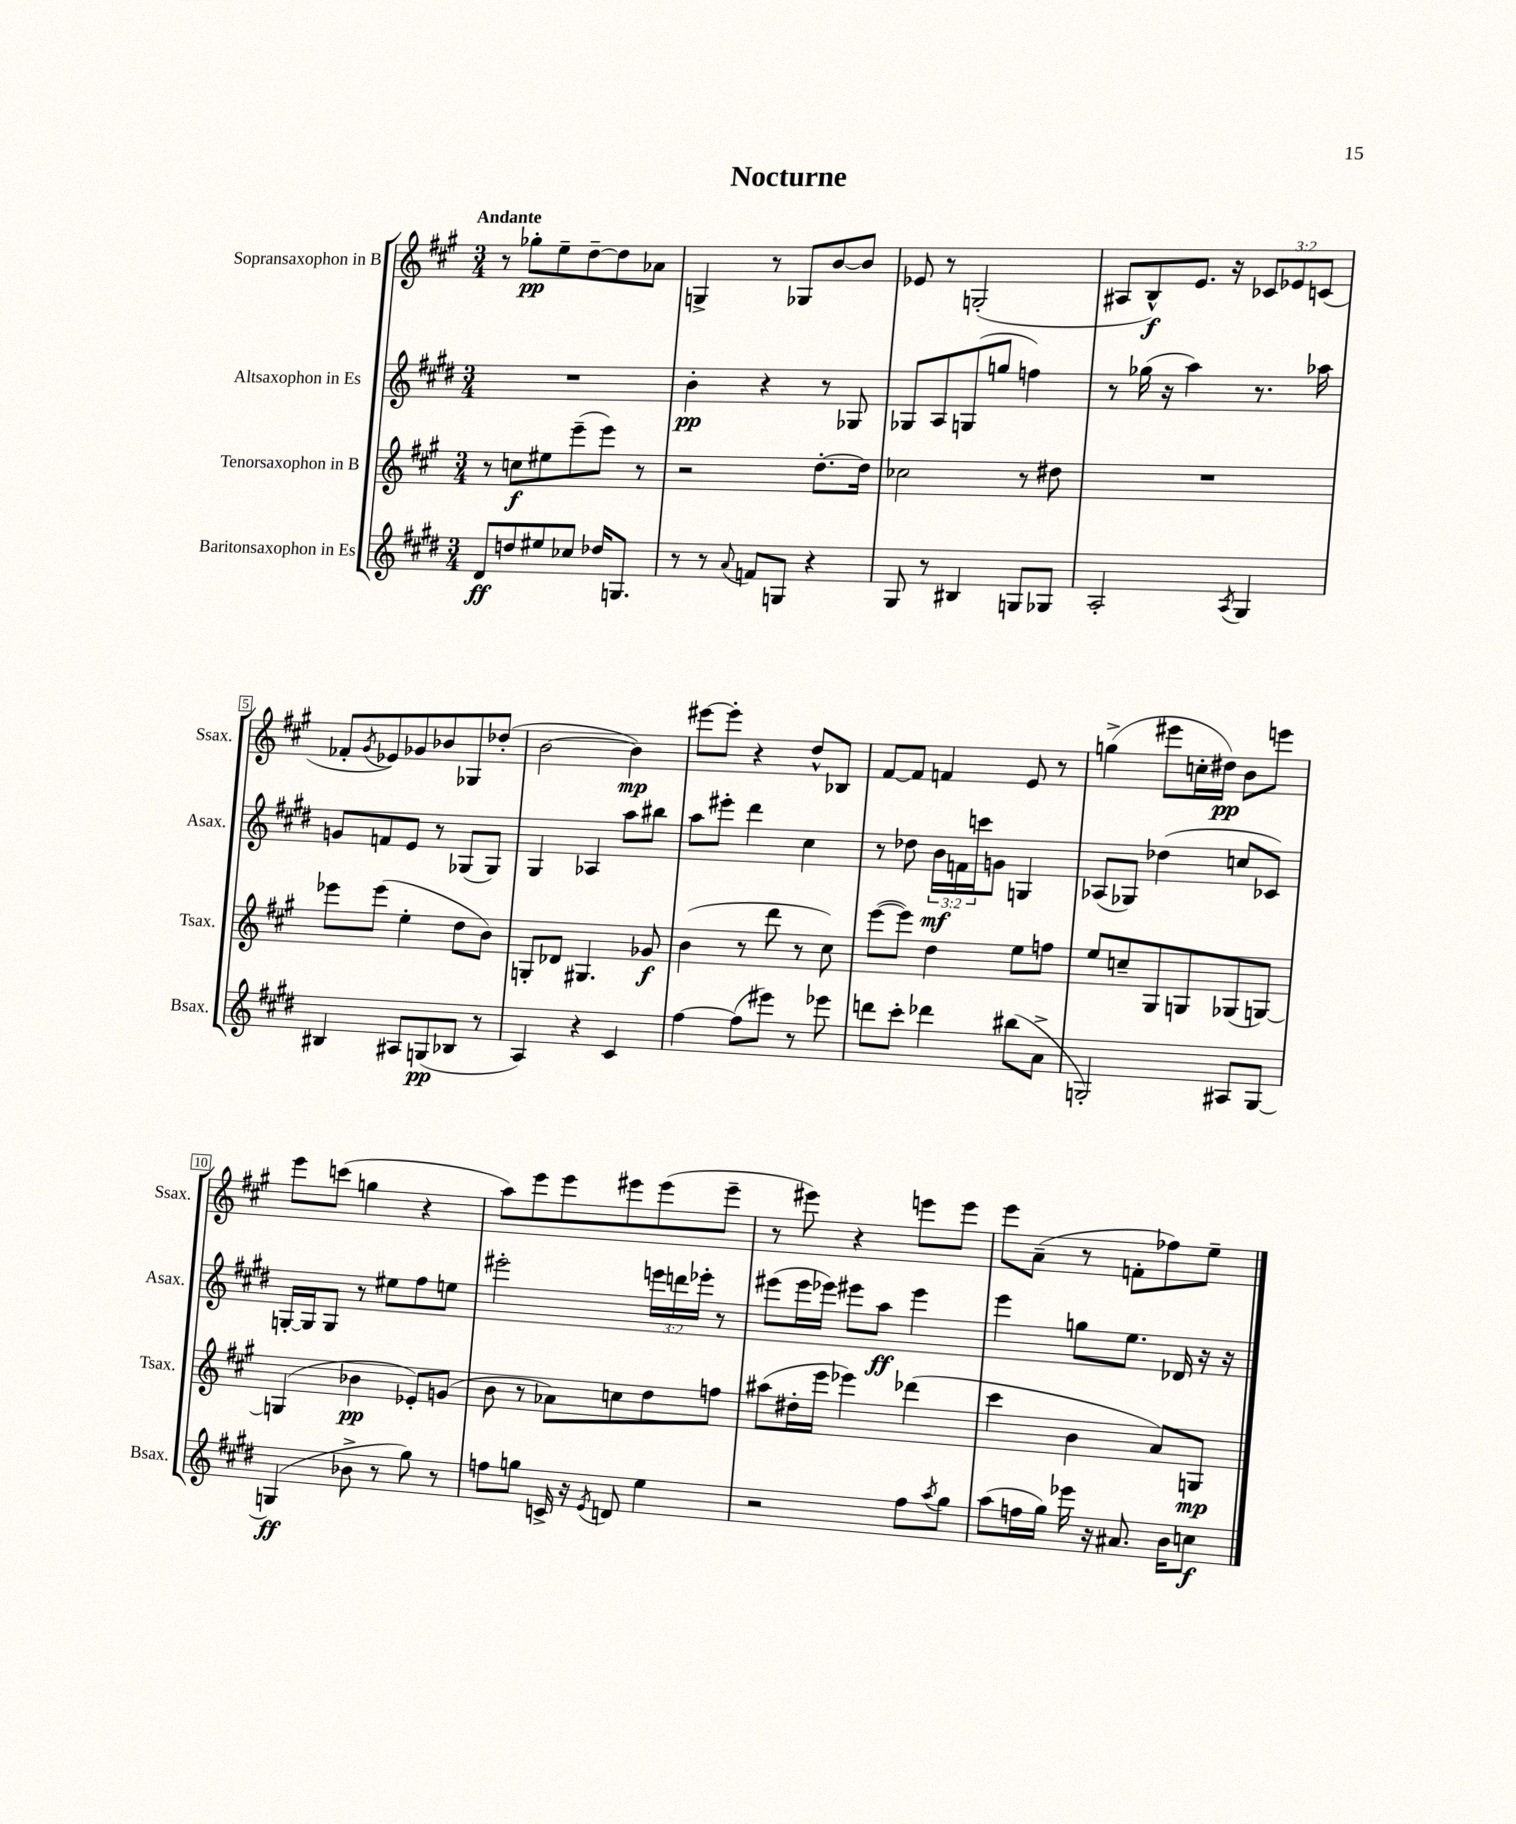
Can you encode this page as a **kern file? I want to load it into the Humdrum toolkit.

**kern	**dynam	**kern	**dynam	**kern	**dynam	**kern	**dynam
*part4	*part4	*part3	*part3	*part2	*part2	*part1	*part1
*staff4	*staff4	*staff3	*staff3	*staff2	*staff2	*staff1	*staff1
*I"Baritonsaxophon in Es	*	*I"Tenorsaxophon in B	*	*I"Altsaxophon in Es	*	*I"Sopransaxophon in B	*
*I'Bsax.	*	*I'Tsax.	*	*I'Asax.	*	*I'Ssax.	*
*clefG2	*	*clefG2	*	*clefG2	*	*clefG2	*
*k[f#c#g#d#]	*	*k[f#c#g#]	*	*k[f#c#g#d#]	*	*k[f#c#g#]	*
*M3/4	*	*M3/4	*	*M3/4	*	*M3/4	*
=1	=1	=1	=1	=1	=1	=1	=1
!	!	!	!	!	!	!LO:TX:a:B:t=Andante	!
8d#/L	ff	8r	.	2.r	.	8r	.
8ddn/	.	8ccn\L	f	.	.	8gg-X'\L	pp
8ee#X/	.	8ee#X\	.	.	.	8ee~\	.
8cc-X/J	.	(8eee~\	.	.	.	[8dd~\	.
16dd-X/KL	.	8eee\J)	.	.	.	8dd\]	.
8.Gn/J	.	.	.	.	.	.	.
.	.	8r	.	.	.	8a-X\J	.
=2	=2	=2	=2	=2	=2	=2	=2
8r	.	2r	.	4b'\	pp	4Gn^/	.
8r	.	.	.	.	.	.	.
8qqa/	.	.	.	.	.	.	.
8fn/L	.	.	.	4r	.	8r	.
8Gn/J	.	.	.	.	.	8G-X/L	.
4r	.	[8.dd'\L	.	8r	.	[8b/	.
.	.	.	.	8G-X/	.	8b/J]	.
.	.	16dd\Jk]	.	.	.	.	.
=3	=3	=3	=3	=3	=3	=3	=3
8G#/	.	2cc-X\	.	8G-X/L	.	8e-X/	.
8r	.	.	.	8A/	.	8r	.
4B#X/	.	.	.	(8Gn/	.	(2Gn'/	.
.	.	.	.	8ggn/J	.	.	.
8Gn/L	.	8r	.	4ffn\)	.	.	.
8G-X/J	.	8dd#X\	.	.	.	.	.
=4	=4	=4	=4	=4	=4	=4	=4
2A'/	.	2.r	.	8r	.	8A#X/L	.
.	.	.	.	(16gg-X\	.	8B^^/)	f
.	.	.	.	16r	.	.	.
.	.	.	.	4aa\)	.	8.e/J	.
.	.	.	.	.	.	16r	.
8qA/	.	.	.	.	.	.	.
4G#/	.	.	.	8.r	.	12c-X/L	.
.	.	.	.	.	.	12e-X/	.
.	.	.	.	.	.	(12cn/J	.
.	.	.	.	16aa-X\	.	.	.
!!LO:LB:g=z
=5	=5	=5	=5	=5	=5	=5	=5
4B#X/	.	8eee-X\L	.	8gn/L	.	8f-X'/L	.
.	.	.	.	.	.	8qg#/	.
.	.	(8eee-\J	.	8fn/	.	8e-X/)	.
8A#X/L	.	4ee'\	.	8e/J	.	8g-X/	.
(8Gn/	pp	.	.	8r	.	8b-X/	.
8B-X/J	.	8dd\L	.	(8G-X/L	.	8G-X/	.
8r	.	8b\J)	.	8G-/J)	.	(8dd-X'/J	.
=6	=6	=6	=6	=6	=6	=6	=6
4A/)	.	8Gn'/L	.	4G#/	.	[2b\	.
.	.	8d-X/J	.	.	.	.	.
4r	.	4.G#X/	.	4A-X/	.	.	.
4c#/	.	.	.	8aa\L	.	4b\])	mp
.	.	8g-X/	f	8bb#X\J	.	.	.
=7	=7	=7	=7	=7	=7	=7	=7
[4ff#\	.	(4b\	.	8aa\L	.	[8eee#X\L	.
.	.	.	.	8eee#X'\J	.	8eee#'\J]	.
(8ff#\L]	.	8r	.	4ddd#\	.	4r	.
8eee#X\J)	.	8ddd\	.	.	.	.	.
8r	.	8r	.	4cc#\	.	8dd^^/L	.
8eee-X\	.	8cc#\)	.	.	.	8B-X/J	.
=8	=8	=8	=8	=8	=8	=8	=8
8dddn\L	.	([8eee\L	.	8r	.	[8f#/L	.
8ccc#'\J	.	8eee\J])	.	8dd-X\	.	8f#/J]	.
4ddd-X\	.	4dd\	.	24b\LL	mf	4fn/	.
.	.	.	.	24fn\	.	.	.
.	.	.	.	24cccn\J	.	.	.
.	.	.	.	8gn\J	.	.	.
(8bb#X\L	.	8ee\L	.	4Gn/	.	8e/	.
8a^\J	.	8ffn\J	.	.	.	8r	.
=9	=9	=9	=9	=9	=9	=9	=9
2Gn'/)	.	8ee/L	.	(8A-X/L	.	(4ggn^\	.
.	.	8ccn~/	.	8G-X/J)	.	.	.
.	.	8G#/	.	(4dd-X\	.	8eee#X\L	.
.	.	8Gn/	.	.	.	16ccn'\L	.
.	.	.	.	.	.	16dd#X\JJ)	pp
8A#X/L	.	(8G-X/	.	8ccn/L	.	8b\L	.
[8G/J	.	[8Gn/J)	.	8c-X/J)	.	8eeen\J	.
!!LO:LB:g=z
=10	=10	=10	=10	=10	=10	=10	=10
(4Gn/]	ff	(4Gn/]	.	[16Gn'/LL	.	8eee\L	.
.	.	.	.	16G/J]	.	.	.
.	.	.	.	8G/J	.	(8cccn\J	.
8b-X^\	.	4b-X\	pp	8r	.	4ggn\	.
8r	.	.	.	8ee#X\L	.	.	.
8gg#\)	.	8e-X'/L)	.	8ff#\	.	4r	.
8r	.	(8gn/J	.	8een\J	.	.	.
=11	=11	=11	=11	=11	=11	=11	=11
8ffn\L	.	8b\	.	2eee#X'\	.	8aa\L)	.
8ggn\J	.	8r	.	.	.	8eee\	.
16cn^/	.	8a-X\L)	.	.	.	8eee\	.
16r	.	.	.	.	.	.	.
8qe/	.	.	.	.	.	.	.
8dn/	.	8ccn\	.	.	.	8eee#X\	.
4ee\	.	8dd\	.	24eeen\LL	.	(8eee#\	.
.	.	.	.	24dddn\	.	.	.
.	.	.	.	24eee-X'\JJ	.	.	.
.	.	8ffn\J	.	8r	.	8eee#~\J	.
=12	=12	=12	=12	=12	=12	=12	=12
2r	.	(8aa#X\L	.	(8eee#X\L	.	8r	.
.	.	16dd#X'\L	.	16eee#\L	.	8eee#X\)	.
.	.	16eee\JJ	.	16eee-X\JJ)	.	.	.
.	.	4eee-X\)	.	8eee#X\L	.	4r	.
.	.	.	.	8aa\J	ff	.	.
8ff#\L	.	(4ddd-X\	.	4eee#\	.	8eeen\L	.
8qaa/	.	.	.	.	.	.	.
8gg#\J	.	.	.	.	.	8eee\J	.
=13	=13	=13	=13	=13	=13	=13	=13
(8aa\L	.	4ccc#\	.	4eee\	.	8eee\L	.
16ffn\L	.	.	.	.	.	(8a~\J	.
16gg#\JJ)	.	.	.	.	.	.	.
16eee-X\	.	4b\	.	8ggn\L	.	8r	.
16r	.	.	.	.	.	.	.
8.a#X/	.	.	.	8.ee\J	.	8fn'\L	.
.	.	8a/L)	.	.	.	8ff-X\)	.
16b\KL	.	.	.	16d-X/	.	.	.
8ccn\J	f	8Gn/J	mp	16r	.	8ee~\J	.
.	.	.	.	16r	.	.	.
==	==	==	==	==	==	==	==
*-	*-	*-	*-	*-	*-	*-	*-
